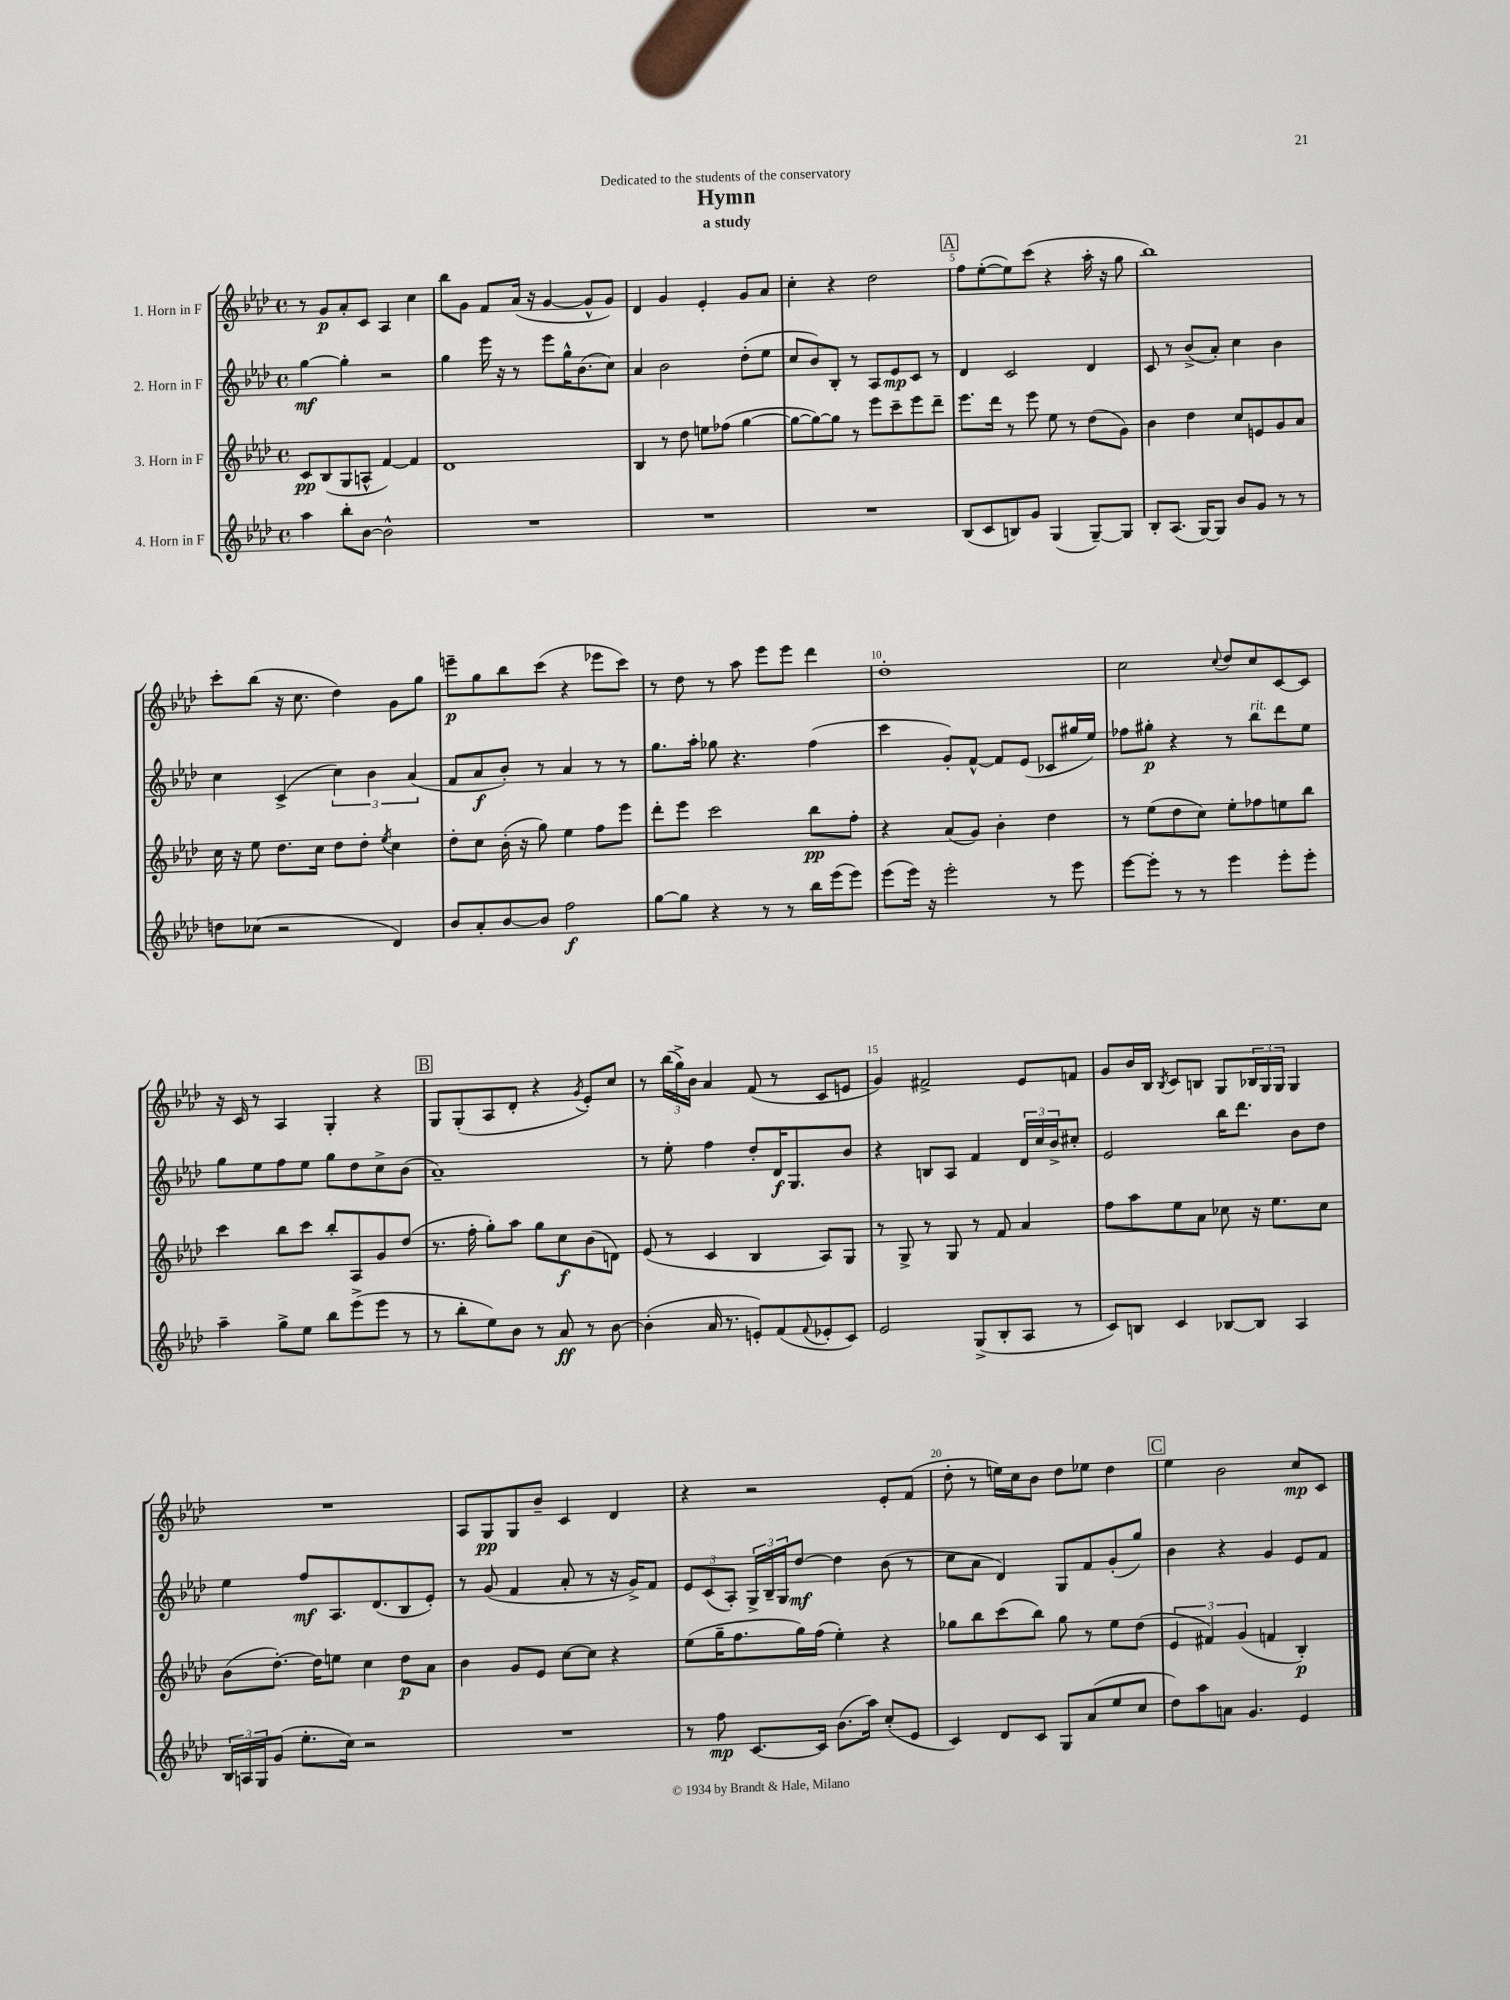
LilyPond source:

\header { title = "Hymn" subtitle = "a study" dedication = "Dedicated to the students of the conservatory" }
<<
\new StaffGroup <<
\new Staff = "s0" \with { instrumentName = "1. Horn in F" } {
    \clef treble \key aes \major \defaultTimeSignature \time 4/4
    r8 g'8\p aes'8-. c'8 aes4 c''4 |
    bes''8 g'8 f'8 aes'16( r16 g'4~ g'8-^ g'8) |
    des'4 g'4 ees'4-. g'8 aes'8 |
    c''4-. r4 des''2 |
    \mark \markup { \box "A" } f''8 ees''8~-.( ees''8) c'''8( r4 aes''16-. r16 g''8 |
    bes''1) |
    c'''8-. bes''8( r16 c''8. des''4) g'8 g''8 |
    e'''8--\p g''8 bes''8 c'''8( r4 ees'''8 c'''8) |
    r8 des''8 r8 aes''8 ees'''8 ees'''8 des'''4 |
    des''1-. |
    c''2 \appoggiatura { c''8 } des''8 c''8 c'8~ c'8 |
    r16 c'16 r8 aes4 g4-. r4 |
    \mark \markup { \box "B" } g8 g8-.( aes8 des'8-. r4 \acciaccatura { g'8 } ees'8-.) c''8 |
    r8 \tuplet 3/2 { bes''16( g''16->) bes'16 } aes'4 f'8( r8 c'8 e'8 |
    g'4) fis'2-> ees'8 f'8 |
    g'8 bes'16 bes16 \acciaccatura { bes8 } c'8 b8 g8 \tuplet 3/2 { bes16 g16 g16 } g4 |
    R1 |
    aes8 g8\pp g8 bes'8-- c'4 des'4 |
    r4 r2 ees'8-. f'8( |
    des''8-. r8 e''16) c''16 bes'8 des''8 ees''8 des''4 |
    \mark \markup { \box "C" } ees''4 bes'2 c''8\mp c'8 \bar "|." |
}
\new Staff = "s1" \with { instrumentName = "2. Horn in F" } {
    \clef treble \key aes \major \defaultTimeSignature \time 4/4
    g''4~\mf g''4-. r2 |
    g''4 ees'''16 r16 r8 ees'''8 g''16-^ bes'8.( c''8) |
    aes'4 bes'2 des''8-.( ees''8 |
    c''8 bes'8) bes8-. r8 aes8 ees'8\mp c'8 r8 |
    \mark \markup { \box "A" } des'4 c'2 des'4 |
    c'8 r8 bes'8->( aes'8-.) c''4 bes'4 |
    c''4 c'4->( \tuplet 3/2 { c''4) bes'4 aes'4( } |
    f'8 aes'8\f bes'8-.) r8 aes'4 r8 r8 |
    g''8. aes''16-. ges''8 r4. f''4( |
    c'''4 g'8-.) f'8~-^ f'8 ees'8( ces'8 gis''16 ees''16) |
    fes''8 gis''8-.\p r4 r8 bes''8^\markup { \italic "rit." } des'''8 ees''8 |
    g''8 ees''8 f''8 ees''8 g''8 des''8 c''8-> bes'8( |
    \mark \markup { \box "B" } aes'1--) |
    r8 ees''8-. f''4 des''8-. des'16\f g8. bes'8 |
    r4 b8 aes8 f'4 \tuplet 3/2 { des'16 c''16 bes'16-> } cis''8-. |
    ees'2 bes''16 des'''8. bes'8 des''8 |
    ees''4 f''8\mf aes8. des'8.( bes8 ees'8-.) |
    r8 g'8( f'4 aes'8-. r8 r16 g'16->) f'8 |
    \tuplet 3/2 { ees'8 c'8( aes8-.) } \tuplet 3/2 { g16-> bes16-- g16 } des''8~\mf des''4 bes'8( r8 |
    c''8 aes'8 des'4) g8 f'8 g'8-.( g''8) |
    \mark \markup { \box "C" } bes'4 r4 g'4 ees'8 f'8 \bar "|." |
}
\new Staff = "s2" \with { instrumentName = "3. Horn in F" } {
    \clef treble \key aes \major \defaultTimeSignature \time 4/4
    c'8\pp bes8( g8 a8-^ f'4~) f'4 |
    des'1 |
    bes4 r8 des''8 e''8 fes''8( g''4~ |
    g''8~ g''8~) g''8 r8 ees'''8 c'''8-- ees'''8 des'''8-- |
    \mark \markup { \box "A" } ees'''8. des'''16 r8 ees'''8 ees''8 r8 des''8( g'8) |
    bes'4 des''4 c''8 e'8 g'8 aes'8 |
    c''16 r16 ees''8 des''8. c''16 des''8 des''8-. \acciaccatura { ees''8 } c''4 |
    des''8-. c''8 bes'16-.( r16 g''8) ees''4 f''8 ees'''8 |
    des'''8-. ees'''8 c'''2 bes''8\pp f''8-. |
    r4 aes'8( g'8) bes'4-. des''4 |
    r8 ees''8( des''8 c''8) ees''8-. fes''8 e''8 bes''8 |
    c'''4 bes''8 c'''8 bes''8-. aes8 g'8 des''8( |
    \mark \markup { \box "B" } r8. f''16-. g''8-.) aes''8 g''8 c''8\f bes'8( d'8) |
    ees'8( r8 c'4 bes4 aes8) g8 |
    r8 g8-> r8 g8 r8 f'8 aes'4 |
    f''8 aes''8 ees''8 aes'8 ces''8 r16 ees''8. ces''8 |
    bes'8( des''8.~-.) des''16 e''8 c''4 des''8\p aes'8 |
    bes'4 g'8 ees'8 c''8~ c''8 r4 |
    ees''8( g''16-- f''8. g''16) f''16( ees''4-.) r4 |
    ges''8 bes''8 c'''8( bes''8) ges''8 r8 ees''8 des''8( |
    \mark \markup { \box "C" } \tuplet 3/2 { ees'4 fis'4) g'4( } f'4 bes4-.\p) \bar "|." |
}
\new Staff = "s3" \with { instrumentName = "4. Horn in F" } {
    \clef treble \key aes \major \defaultTimeSignature \time 4/4
    aes''4 bes''8-. bes'8~ bes'2-^ |
    R1 |
    R1 |
    R1 |
    \mark \markup { \box "A" } bes8( c'8 b8) g'8 g4( g8~--) g8 |
    bes8-. aes8.( g16~) g8 bes'8 g'8 r8 r8 |
    d''8 ces''8( r2 des'4) |
    bes'8 aes'8-. bes'8~ bes'8 f''2\f |
    g''8~ g''8 r4 r8 r8 bes''16 ees'''16( ees'''8) |
    ees'''8( ees'''16) r16 ees'''2-. r8 ees'''8 |
    ees'''8~ ees'''8-. r8 r8 ees'''4 ees'''8-. ees'''8-. |
    aes''4-- g''8-> ees''8 bes''8 ees'''8->( ees'''8 r8 |
    \mark \markup { \box "B" } r8 bes''8-. ees''8) bes'8 r8 aes'8\ff r8 bes'8~ |
    bes'4-.( aes'16 r8. e'8-.) f'8( \appoggiatura { f'8 } ees'8-. c'8) |
    ees'2 g8->( bes8-. aes8 r8 |
    c'8) b8 c'4 bes8~ bes8 aes4 |
    \tuplet 3/2 { bes16 a16 g16 } g'8( ees''8.-. c''16) r2 |
    R1 |
    r8 f''8\mp c'8.~ c'16 bes'8.( aes''16) c''8-.( ees'8 |
    c'4) des'8 c'8 g8 aes'8( ees''8 c''8 |
    \mark \markup { \box "C" } des''8) aes''8 a'8 g'4. ees'4 \bar "|." |
}
>>
>>
\layout { \context { \Score \override BarNumber.break-visibility = ##(#f #t #t) barNumberVisibility = #(every-nth-bar-number-visible 5) } }
